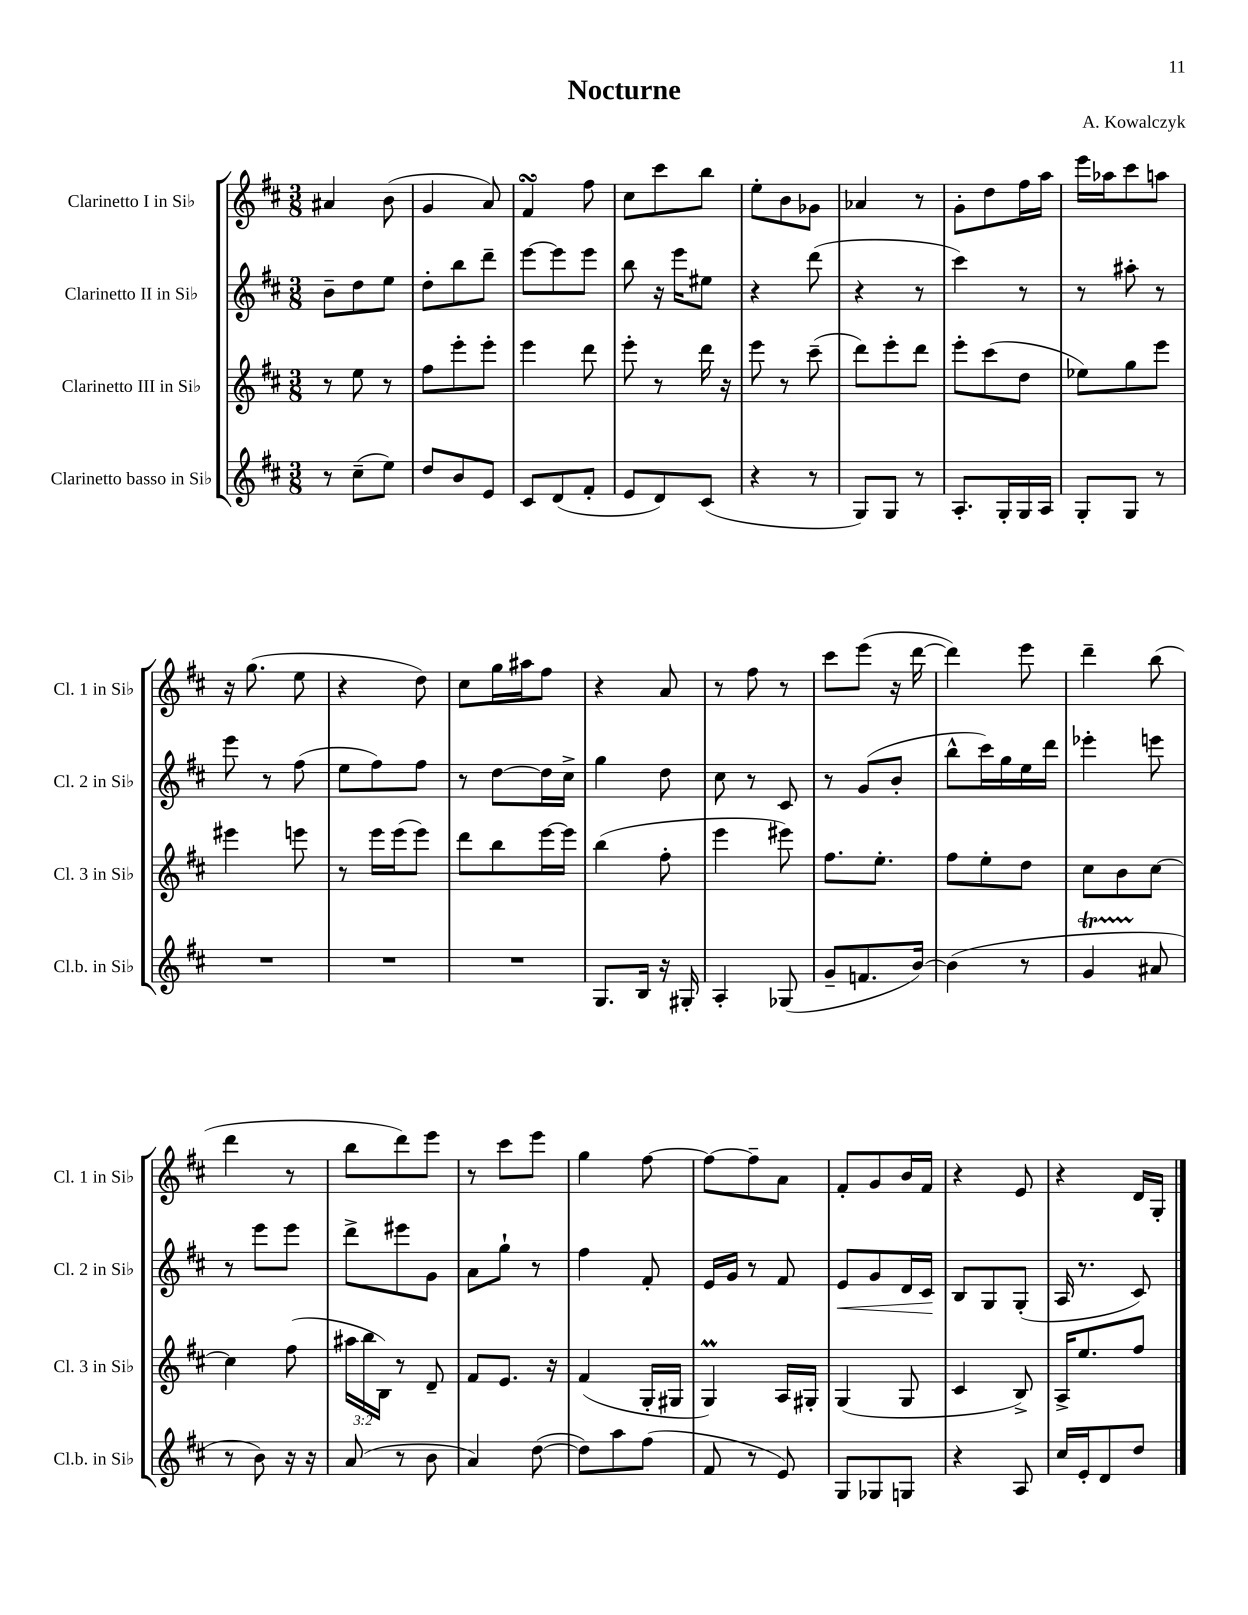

**kern	**kern	**kern	**kern
*staff4	*staff3	*staff2	*staff1
*clefG2	*clefG2	*clefG2	*clefG2
*k[f#c#]	*k[f#c#]	*k[f#c#]	*k[f#c#]
*M3/8	*M3/8	*M3/8	*M3/8
8r	8r	8b~	4a#
(8cc#~	8ee	8dd	.
8ee)	8r	8ee	(8b
=	=	=	=
8dd	8ff#	8dd'	4g
8b	8eee'	8bb	.
8e	8eee'	8ddd~	8a)
=	=	=	=
8c#	4eee	[8eee	4f#
(8d	.	8eee]	.
8f#'	8ddd	8eee	8ff#
=	=	=	=
8e	8eee'	8bb	8cc#
8d)	8r	16r	8ccc#
.	.	16eee	.
(8c#	16ddd	8ee#	8bb
.	16r	.	.
=	=	=	=
4r	8eee	4r	8ee'
.	8r	.	8b
8r	(8ccc#~	(8ddd	8g-
=	=	=	=
8G)	8ddd)	4r	4a-
8G	8eee'	.	.
8r	8ddd	8r	8r
=	=	=	=
8.A'	8eee'	4ccc#)	8g'
.	(8ccc#	.	8dd
16G'	.	.	.
16G	8dd	8r	16ff#
16A	.	.	16aa
=	=	=	=
8G'	8ee-)	8r	16eee
.	.	.	16aa-
8G	8gg	8aa#'	8ccc#
8r	8eee	8r	8aa
=	=	=	=
4.r	4eee#	8eee	16r
.	.	.	(8.gg
.	.	8r	.
.	8eee	(8ff#	8ee
=	=	=	=
4.r	8r	8ee	4r
.	16eee	8ff#)	.
.	(16eee	.	.
.	8eee)	8ff#	8dd)
=	=	=	=
4.r	8ddd	8r	8cc#
.	8bb	[8dd	16gg
.	.	.	16aa#
.	[16eee	16dd]	8ff#
.	16eee]	16cc#^	.
=	=	=	=
8.G	(4bb	4gg	4r
16B	.	.	.
16r	8ff#'	8dd	8a
16G#'	.	.	.
=	=	=	=
4A'	4eee	8cc#	8r
.	.	8r	8ff#
(8G-	8eee#)	8c#	8r
=	=	=	=
8g~	8.ff#	8r	8ccc#
8.f	.	(8g	(8eee
.	8.ee'	.	.
.	.	8b'	16r
[16b)	.	.	[16ddd
=	=	=	=
(4b]	8ff#	8bb^^	4ddd])
.	8ee'	16ccc#)	.
.	.	16gg	.
8r	8dd	16ee	8eee
.	.	16ddd	.
=	=	=	=
4g	8cc#	4eee-'	4ddd~
.	8b	.	.
8a#	[8cc#	8eee	(8bb
=	=	=	=
8r	4cc#]	8r	4ddd
8b)	.	8eee	.
16r	(8ff#	8eee	8r
16r	.	.	.
=	=	=	=
(8a	24aa#	8ddd^	8bb
.	24bb	.	.
.	24B)	.	.
8r	8r	8eee#	8ddd)
8b	8d~	8g	8eee
=	=	=	=
4a)	8f#	8a	8r
.	8.e	8gg`	8ccc#
([8dd	.	8r	8eee
.	16r	.	.
=	=	=	=
8dd])	(4f#	4ff#	4gg
8aa	.	.	.
(8ff#	16G'	8f#'	[8ff#
.	16G#	.	.
=	=	=	=
8f#	4G)	16e	8ff#_
.	.	16g	.
8r	.	8r	8ff#~]
8e)	16A	8f#	8a
.	16G#'	.	.
=	=	=	=
8G	(4G	8e	8f#'
8G-	.	8g	8g
8G	8G	16d	16b
.	.	16c#	16f#
=	=	=	=
4r	4c#	8B	4r
.	.	8G	.
8A	8B^)	(8G'	8e
=	=	=	=
16cc#	16A^	16A	4r
16e'	8.ee	8.r	.
8d	.	.	.
8dd	8ff#	8c#)	16d
.	.	.	16G'
==	==	==	==
*-	*-	*-	*-
